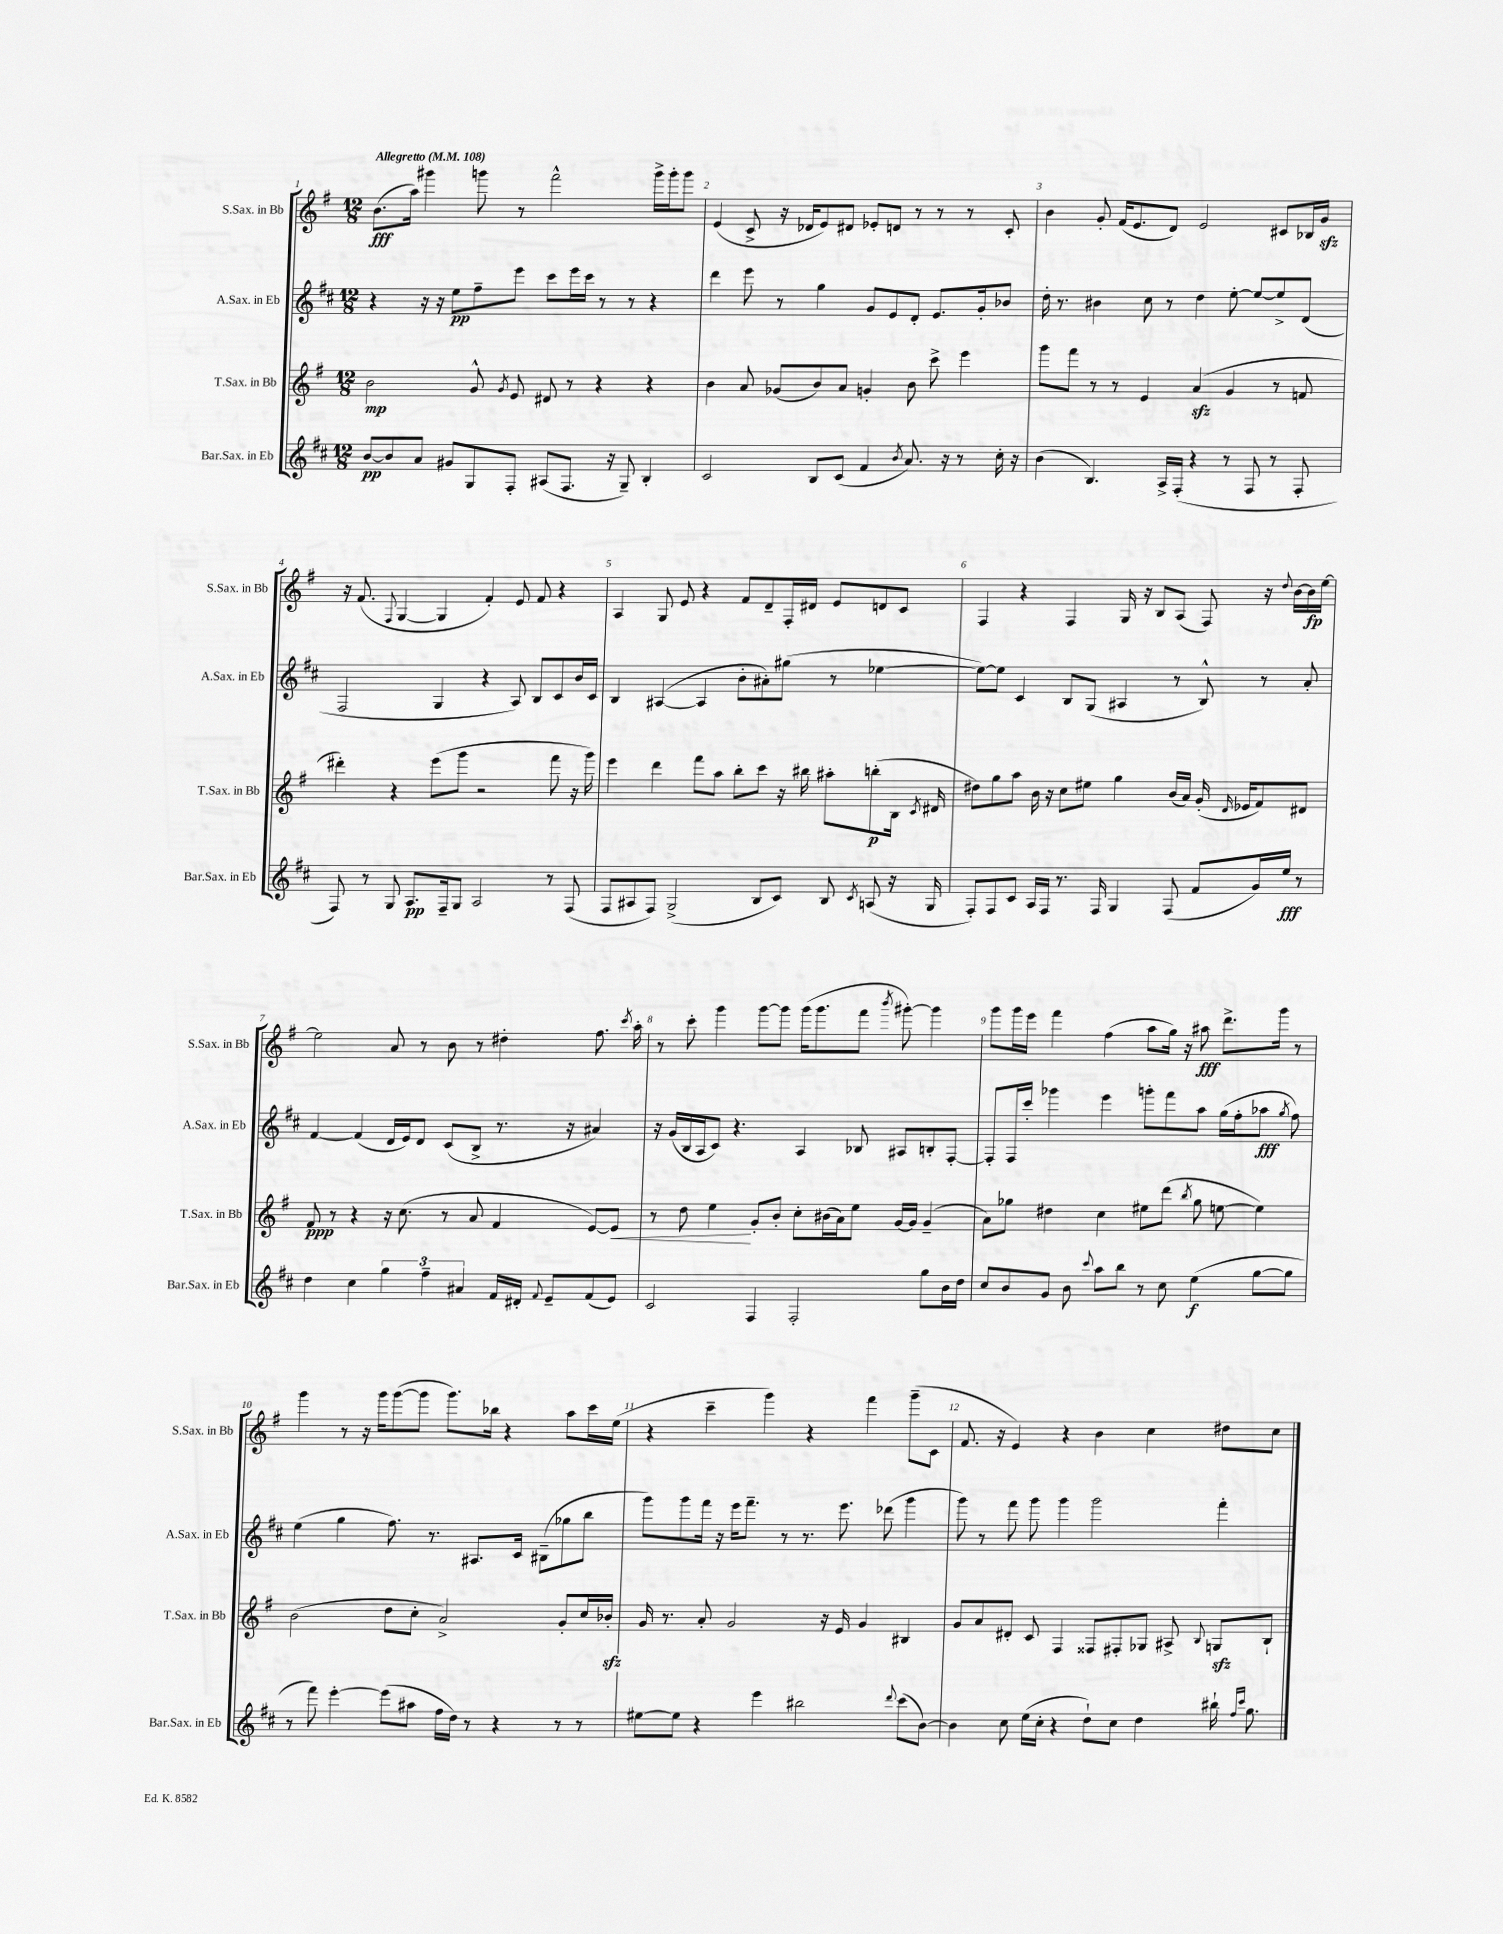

**kern	**dynam	**kern	**dynam	**kern	**dynam	**kern	**dynam
*part4	*part4	*part3	*part3	*part2	*part2	*part1	*part1
*staff4	*staff4	*staff3	*staff3	*staff2	*staff2	*staff1	*staff1
*I"Bar.Sax. in Eb	*	*I"T.Sax. in Bb	*	*I"A.Sax. in Eb	*	*I"S.Sax. in Bb	*
*I'Bar.Sax. in Eb	*	*I'T.Sax. in Bb	*	*I'A.Sax. in Eb	*	*I'S.Sax. in Bb	*
*clefG2	*	*clefG2	*	*clefG2	*	*clefG2	*
*k[f#c#]	*	*k[f#]	*	*k[f#c#]	*	*k[f#]	*
*M12/8	*	*M12/8	*	*M12/8	*	*M12/8	*
*MM108	*	*MM108	*	*MM108	*	*MM108	*
=1	=1	=1	=1	=1	=1	=1	=1
!	!	!	!	!	!	!LO:TX:a:B:t=Allegretto	!
[8b/L	pp	2b\	mp	4r	.	(8.b\L	fff
8b/]	.	.	.	.	.	.	.
.	.	.	.	.	.	16aa\Jk)	.
8a/J	.	.	.	16r	.	4ggg#X\	.
.	.	.	.	16r	.	.	.
8g#X/L	.	.	.	8ee\L	pp	.	.
8G/	.	8g^^/	.	8ff#~\	.	8gggn\	.
.	.	8qg/	.	.	.	.	.
8F#'/J	.	8e/	.	8eee\J	.	8r	.
(8A#X/L	.	8d#X/	.	8ccc#\L	.	2fff#^^\	.
8.F#/J	.	8r	.	16eee\L	.	.	.
.	.	.	.	16ccc#\JJ	.	.	.
.	.	4r	.	8r	.	.	.
16r	.	.	.	.	.	.	.
8G~/)	.	.	.	8r	.	.	.
4B'/	.	4r	.	4r	.	16ggg^\LL	.
.	.	.	.	.	.	16ggg'\J	.
.	.	.	.	.	.	8ggg\J	.
=2	=2	=2	=2	=2	=2	=2	=2
2c#/	.	4b\	.	4ddd\	.	(4e/	.
.	.	8a/	.	8eee\	.	8c^/	.
.	.	(8g-X/L	.	8r	.	16r	.
.	.	.	.	.	.	16d-X/KL	.
8B/L	.	8b/)	.	4gg\	.	8e/)	.
(8c#/J	.	8a/J	.	.	.	8d#X/J	.
4f#/	.	4gn'/	.	8g/L	.	8e-X'/L	.
.	.	.	.	8e/	.	8dn/J	.
8qb/	.	.	.	.	.	.	.
8.a/)	.	8b\	.	8d'/J	.	8r	.
.	.	8ccc^\	.	8.e/L	.	8r	.
16r	.	.	.	.	.	.	.
8r	.	4eee\	.	.	.	8r	.
.	.	.	.	16g'/k	.	.	.
16cc#'\	.	.	.	8b-X/J	.	8c'/	.
16r	.	.	.	.	.	.	.
=3	=3	=3	=3	=3	=3	=3	=3
(4b\	.	8ggg\L	.	16dd'\	.	4b\	.
.	.	.	.	8.r	.	.	.
.	.	8fff#\J	.	.	.	.	.
4.B/)	.	8r	.	4b#X\	.	8g'/	.
.	.	8r	.	.	.	(16f#/KL	.
.	.	.	.	.	.	8.e/	.
.	.	4e/	.	8cc#\	.	.	.
16A^/LL	.	.	.	8r	.	8d/J)	.
(16F#'/JJ	.	.	.	.	.	.	.
4r	.	(4azz/	.	4dd\	.	2e/	.
8r	.	4g/	.	[8ee'\	.	.	.
8F#/	.	.	.	8ee/L_	.	.	.
8r	.	8r	.	8ee^/]	.	8c#X/L	.
8F#'/	.	8fn/	.	(8d/J	.	16B-X/L	.
.	.	.	.	.	.	16gzz/JJ	.
!!LO:LB:g=z
=4	=4	=4	=4	=4	=4	=4	=4
8F#/)	.	4ddd#X'\)	.	2F#/	.	16r	.
.	.	.	.	.	.	(8.f#/	.
8r	.	.	.	.	.	.	.
.	.	.	.	.	.	8qqF#/	.
8G/	.	4r	.	.	.	[4G/	.
8.A/L	pp	.	.	.	.	.	.
.	.	(8eee\L	.	4G/	.	4G/]	.
16F#~/k	.	.	.	.	.	.	.
8G/J	.	8ggg\J	.	.	.	.	.
2A/	.	2r	.	4r	.	4f#'/)	.
.	.	.	.	8A/)	.	8e/	.
.	.	.	.	8B/L	.	8f#/	.
8r	.	8fff#\	.	8c#/	.	4r	.
(8F#/	.	16r	.	16b/L	.	.	.
.	.	16ggg\)	.	16c#/JJ	.	.	.
=5	=5	=5	=5	=5	=5	=5	=5
8F#/L	.	4eee\	.	4B/	.	4A/	.
8A#X/	.	.	.	.	.	.	.
8F#/J)	.	4ddd\	.	([4A#X/	.	8G/	.
(2G^/	.	.	.	.	.	8e/	.
.	.	8fff#\L	.	4A#/]	.	4r	.
.	.	8aa\J	.	.	.	.	.
.	.	8bb'\L	.	8b'\L	.	8f#/L	.
8B/L	.	8ccc\J	.	8a#X'\)	.	8d~/	.
8c#/J)	.	16r	.	(8gg#X\J	.	16F#'/L	.
.	.	16bb#X\	.	.	.	16d#X/JJ	.
8B/	.	8aa#X'\L	.	8r	.	8e/L	.
8qc#/	.	.	.	.	.	.	.
(8An/	.	(8bbn'\	p	[4ee-X\	.	8dn/	.
16r	.	16B\Jk	.	.	.	8c/J	.
.	.	8qc/	.	.	.	.	.
16G/	.	16d#X/	.	.	.	.	.
=6	=6	=6	=6	=6	=6	=6	=6
8F#'/L)	.	8dd#X\L)	.	8ee-\L_)	.	4F#/	.
8F#/	.	8gg\	.	8ee-\J]	.	.	.
8c#/J	.	8aa\J	.	4c#/	.	4r	.
16A/LL	.	16b\	.	.	.	.	.
16F#/JJ	.	16r	.	.	.	.	.
8.r	.	8cc\L	.	8B/L	.	4F#/	.
.	.	8ee#X\J	.	(8G/J	.	.	.
16F#/	.	.	.	.	.	.	.
4G/	.	4gg\	.	4A#X/	.	16G/	.
.	.	.	.	.	.	16r	.
.	.	.	.	.	.	8B/L	.
(8F#/	.	(16b/LL	.	8r	.	(8A/J	.
.	.	16a/JJ)	.	.	.	.	.
8f#/L	.	(16g'/	.	8B^^/)	.	8F#/)	.
.	.	16qqd/	.	.	.	.	.
.	.	16e-X/KL	.	.	.	.	.
16g/L)	.	8f#/)	.	8r	.	16r	.
.	.	.	.	.	.	8qqdd/	.
16ee/JJ	fff	.	.	.	.	[16b\LL	.
8r	.	8d#X/J	.	8a'/	.	16b\]	fp
.	.	.	.	.	.	[16ee\JJ	.
!!LO:LB:g=z
=7	=7	=7	=7	=7	=7	=7	=7
4dd\	.	8f#/	ppp	[4f#/	.	2ee\]	.
.	.	8r	.	.	.	.	.
4cc#\	.	4r	.	(4f#/]	.	.	.
6gg\	.	16r	.	16d/LL	.	8a/	.
.	.	(8.cc\	.	16e/J)	.	.	.
.	.	.	.	8d/J	.	8r	.
6ff#~\	.	.	.	.	.	.	.
.	.	8r	.	(8c#/L	.	8b\	.
6a#X/	.	.	.	.	.	.	.
.	.	8a/	.	8B^/J	.	8r	.
16f#/LL	.	4f#/	.	8.r	.	4dd#X'\	.
16d#X'/JJ	.	.	.	.	.	.	.
8qqf#/	.	.	.	.	.	.	.
8e~/L	.	.	.	.	.	.	.
.	.	.	.	16r	.	.	.
(8f#/	.	[8e/L)	.	4a#X/)	.	8.ff#\	.
!	!	!	!LO:HP:b	!	!	!	!
8e/J)	.	8e/J]	<	.	.	.	.
.	.	.	.	.	.	8qccc/	.
.	.	.	.	.	.	16aa'\	.
=8	=8	=8	=8	=8	=8	=8	=8
2c#/	.	8r	.	16r	.	8r	.
.	.	.	.	(16g/LL	.	.	.
.	.	8dd\	.	16B/	.	8ccc'\	.
.	.	.	.	16A/J	.	.	.
.	.	4ee\	.	8c#/J)	.	4ggg\	.
.	.	.	.	4.r	.	.	.
4F#/	.	8g'/L	[	.	.	[8ggg\L	.
.	.	8b'/J	.	.	.	8ggg\J]	.
2F#'/	.	8cc'\L	.	4A/	.	(16ggg\KL	.
.	.	.	.	.	.	8.ggg\	.
.	.	(16b#X\L	.	.	.	.	.
.	.	16a\J)	.	.	.	.	.
.	.	8ee\J	.	8B-X/	.	8fff#\J	.
.	.	.	.	.	.	8qbbb/	.
.	.	[16g/LL	.	8A#X/L	.	[8ggg#X'\)	.
.	.	16g/JJ]	.	.	.	.	.
8gg\L	.	(4g~/	.	8Bn'/	.	4ggg#\]	.
16b\L	.	.	.	[8F#'/J	.	.	.
16dd\JJ	.	.	.	.	.	.	.
=9	=9	=9	=9	=9	=9	=9	=9
8cc#/L	.	8a\L)	.	8F#'/L]	.	8ggg\L	.
8b/	.	8gg-X\J	.	16F#/L	.	16ggg\L	.
.	.	.	.	16ccc#'/JJ	.	16eee\JJ	.
8g/J	.	4dd#X\	.	4ggg-X\	.	4fff#\	.
8b\	.	.	.	.	.	.	.
8qqccc#/	.	.	.	.	.	.	.
8aa\L	.	4cc\	.	4eee\	.	(4ff#\	.
8bb\J	.	.	.	.	.	.	.
8r	.	8ee#X\L	.	8gggn'\L	.	8aa\L	.
8cc#\	.	(8ddd\J	.	8fff#\	.	16gg\Jk)	.
.	.	.	.	.	.	16r	.
.	.	8qbb/	.	.	.	.	.
(4ee\	f	8gg-\	.	8aa\J	.	8aa#X\	fff
.	.	[8een\	.	(16gg\LL	.	8.ddd^\L	.
.	.	.	.	16ff#'\J	.	.	.
[8gg\L	.	4ee\])	.	8aa-X\J	fff	.	.
.	.	.	.	.	.	16ggg\Jk	.
.	.	.	.	8qgg/	.	.	.
8gg\J]	.	.	.	8ff#\)	.	8r	.
!!LO:LB:g=z
=10	=10	=10	=10	=10	=10	=10	=10
8r	.	(2b\	.	(4ee\	.	4ggg\	.
8fff#\)	.	.	.	.	.	.	.
[4eee'\	.	.	.	4gg\	.	8r	.
.	.	.	.	.	.	16r	.
.	.	.	.	.	.	16ggg\KL	.
(8eee\L]	.	8dd\L	.	8.ff#\)	.	([8ggg\	.
8aa#X\J	.	8cc'\J	.	.	.	8ggg\J]	.
.	.	.	.	8.r	.	.	.
16ff#\LL	.	2a^/)	.	.	.	8.ggg\L)	.
16dd\JJ)	.	.	.	.	.	.	.
8r	.	.	.	8.A#X/L	.	.	.
.	.	.	.	.	.	16bb-X\Jk	.
4r	.	.	.	.	.	4r	.
.	.	.	.	16c#/Jk	.	.	.
.	.	.	.	(8B#X~\L	.	.	.
8r	.	8g'/L	.	8gg-X\	.	8aa\L	.
8r	.	16cc/L	.	8bb\J	.	16ccc\L	.
.	.	16b-Xzz'/JJ	.	.	.	(16ee\JJ	.
=11	=11	=11	=11	=11	=11	=11	=11
[8ee#X\L	.	16g/	.	8ggg\L)	.	4r	.
.	.	8.r	.	.	.	.	.
8ee#\J]	.	.	.	8ggg\	.	.	.
4r	.	8a'/	.	16fff#\Jk	.	4ccc~\	.
.	.	.	.	16r	.	.	.
.	.	2g/	.	16eee\KL	.	.	.
.	.	.	.	8.fff#~\J	.	.	.
4eee\	.	.	.	.	.	4ggg\)	.
.	.	.	.	8r	.	.	.
2bb#X\	.	.	.	8.r	.	4r	.
.	.	16r	.	.	.	.	.
.	.	16e/	.	8.eee\	.	.	.
.	.	4g/	.	.	.	4fff#\	.
.	.	.	.	(8ddd-X\	.	.	.
8qqddd/	.	.	.	.	.	.	.
(8ccc#\L	.	4B#X/	.	4ggg\	.	(8ggg~\L	.
[8b\J)	.	.	.	.	.	8c\J	.
=12	=12	=12	=12	=12	=12	=12	=12
4b\]	.	8g/L	.	8ggg\)	.	8.f#/	.
.	.	8a/	.	8r	.	.	.
.	.	.	.	.	.	16r	.
8cc#\	.	8d#X'/J	.	8fff#\	.	4e/)	.
(16ee\LL	.	8c/	.	8ggg\	.	.	.
16cc#'\JJ	.	.	.	.	.	.	.
4r	.	4F#/	.	4ggg\	.	4r	.
8dd`\L)	.	8F##X/L	.	2ggg\	.	4b\	.
8cc#\J	.	8F#X'/	.	.	.	.	.
4dd\	.	8G-X/J	.	.	.	4cc\	.
.	.	8A#X^/	.	.	.	.	.
.	.	8qqB/	.	.	.	.	.
16bb#X`\	.	8Gnzz/L	.	4fff#'\	.	8dd#X\L	.
16qqff#/LL	.	.	.	.	.	.	.
16qqccc#/JJ	.	.	.	.	.	.	.
8.gg\	.	.	.	.	.	.	.
.	.	8B`/J	.	.	.	8cc\J	.
==	==	==	==	==	==	==	==
*-	*-	*-	*-	*-	*-	*-	*-
